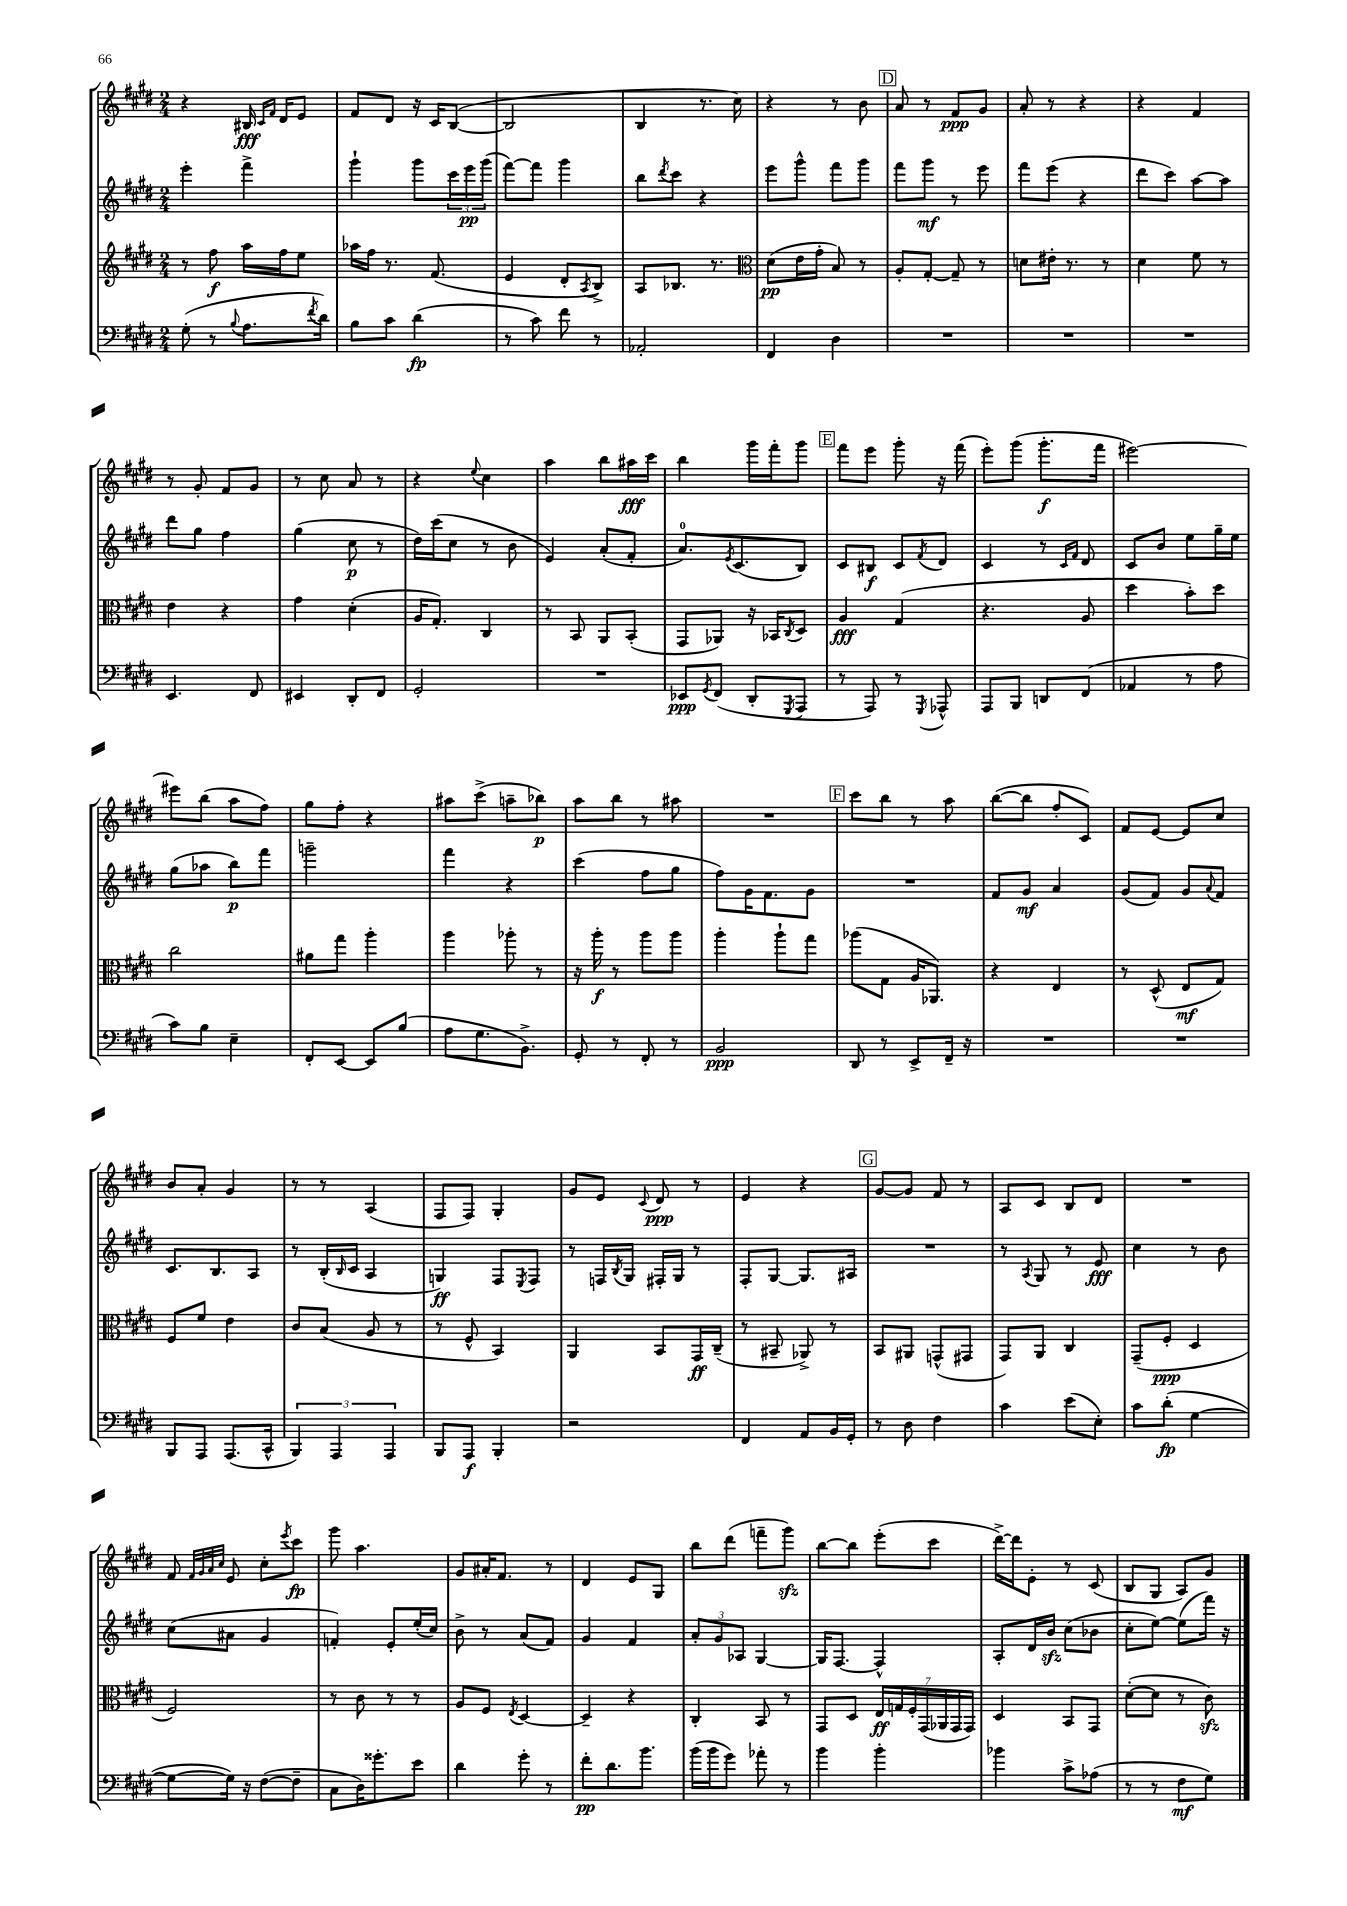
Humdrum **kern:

**kern	**kern	**kern	**kern
*staff4	*staff3	*staff2	*staff1
*clefF4	*clefG2	*clefG2	*clefG2
*k[f#c#g#d#]	*k[f#c#g#d#]	*k[f#c#g#d#]	*k[f#c#g#d#]
*M2/4	*M2/4	*M2/4	*M2/4
(8G#'	8r	4eee'	4r
8r	8ff#	.	.
8qqB	.	.	.
8.A	16aa	4fff#^	16B#
.	.	.	16qqc#
.	.	.	16qqf#
.	16ff#	.	16d#
.	8ee	.	8e
8qf#	.	.	.
16d#)	.	.	.
=	=	=	=
8B	16aa-	4ggg#`	8f#
.	16ff#	.	.
8c#	8.r	.	8d#
(4d#	.	8ggg#	16r
.	(8.f#	.	16c#
.	.	24ccc#	([8B
.	.	24eee	.
.	.	(24ggg#	.
=	=	=	=
8r	4e	[8fff#)	2B]
8c#)	.	8fff#]	.
8f#	8d#'	4ggg#	.
.	8qA	.	.
8r	8B^)	.	.
=	=	=	=
2AA-'	8A	8bb	4B
.	.	8qddd#	.
.	8.B-	8ccc#	.
.	.	4r	8.r
.	8.r	.	.
.	.	.	16cc#)
=	=	=	=
*	*clefC3	*	*
4FF#	(8d#	8eee	4r
.	16e	8ggg#^^	.
.	16g#'	.	.
4D#	8B)	8fff#	8r
.	8r	8ggg#	8b
=	=	=	=
2r	8A'	8fff#	8a
.	[8G#'	8ggg#	8r
.	8G#~]	8r	8f#
.	8r	8eee	8g#
=	=	=	=
2r	8d	8fff#	8a'
.	16e#'	(8eee	8r
.	8.r	.	.
.	.	4r	4r
.	8r	.	.
=	=	=	=
2r	4d#	8ddd#	4r
.	.	8ccc#)	.
.	8f#	[8aa	4f#
.	8r	8aa]	.
=	=	=	=
4.EE	4e	8ddd#	8r
.	.	8gg#	8g#'
.	4r	4ff#	8f#
8FF#	.	.	8g#
=	=	=	=
4EE#	4g#	(4gg#	8r
.	.	.	8cc#
8DD#'	(4d#'	8cc#	8a
8FF#	.	8r	8r
=	=	=	=
2GG#'	16A	16dd#)	4r
.	8.G#')	(16ccc#	.
.	.	8cc#	.
.	.	.	8qqee
.	4C#	8r	4cc#
.	.	8b	.
=	=	=	=
2r	8r	4e)	4aa
.	8BB	.	.
.	8AA	(8a'	8bb
.	(8BB'	8f#'	16aa#
.	.	.	16ccc#
=	=	=	=
8EE-	8GG#	8.a)	4bb
8qGG#	.	.	.
(8FF#	8AA-)	.	.
.	.	8qe	.
.	.	(8.c#	.
8DD#'	16r	.	16ggg#
.	16BB-	.	16fff#'
8qGGG#	8qC#	.	.
8AAA	8D#	8B)	8ggg#
=	=	=	=
8r	4A	8c#	8fff#
8AAA)	.	8B#	8eee
8r	(4G#	8c#	8ggg#'
8qGGG#	.	8qf#	.
8AAA-^^	.	8d#	16r
.	.	.	(16fff#
=	=	=	=
8AAA	4.r	4c#	8eee')
8BBB	.	.	(8ggg#
8DD	.	8r	8.ggg#'
.	.	16qqc#	.
.	.	16qqf#	.
(8FF#	8A	8d#	.
.	.	.	16fff#
=	=	=	=
4AA-	4dd#	8c#	[2eee#)
.	.	8b	.
8r	8b')	8ee	.
8A	8dd#	16gg#~	.
.	.	16ee	.
=	=	=	=
8c#)	2cc#	(8gg#	8eee#]
8B	.	8aa-	(8bb
4E~	.	8bb)	8aa
.	.	8fff#	8ff#)
=	=	=	=
8FF#'	8a#	2ggg~	8gg#
[8EE	8gg#	.	8ff#'
8EE]	4aa'	.	4r
(8B	.	.	.
=	=	=	=
8A	4aa	4fff#	8aa#
8.G#	.	.	(8ccc#^
.	8aa-'	4r	8aa~
8.BB^)	.	.	.
.	8r	.	8bb-)
=	=	=	=
8GG#'	16r	(4ccc#	8aa
.	16aa'	.	.
8r	8r	.	8bb
8FF#'	8aa	8ff#	8r
8r	8aa	8gg#	8aa#
=	=	=	=
2BB	4aa'	8ff#)	2r
.	.	16g#	.
.	.	8.f#	.
.	8aa`	.	.
.	8gg#	8g#	.
=	=	=	=
8DD#	(8aa-	2r	8ccc#
8r	8G#	.	8bb
8EE^	16A	.	8r
.	8.AA-)	.	.
16FF#~	.	.	8aa
16r	.	.	.
=	=	=	=
2r	4r	8f#	([8bb
.	.	8g#	8bb]
.	4E	4a	8ff#'
.	.	.	8c#)
=	=	=	=
2r	8r	(8g#	8f#
.	(8D#^^	8f#)	[8e
.	8E	8g#	8e]
.	.	8qqa	.
.	8G#)	8f#	8cc#
=	=	=	=
8BBB	8F#	8.c#	8b
8AAA	8f#	.	8a'
.	.	8.B	.
(8.AAA	4e	.	4g#
.	.	8A	.
16CC#^^	.	.	.
=	=	=	=
6BBB)	8c#	8r	8r
.	(8B	(16B'	8r
6AAA	.	.	.
.	.	16qqB	.
.	.	16c#	.
.	8A	4A	(4A
6AAA	.	.	.
.	8r	.	.
=	=	=	=
8BBB	8r	4G)	8F#
8AAA	8F#^^	.	8F#)
4BBB'	4BB)	8F#	4G#'
.	.	8qE	.
.	.	8F#	.
=	=	=	=
2r	4AA	8r	8g#
.	.	16F	8e
.	.	8qB	.
.	.	16G#	.
.	.	.	8qqc#
.	8BB	16F#'	8d#
.	.	16G#	.
.	16GG#	8r	8r
.	(16C#~	.	.
=	=	=	=
4FF#	8r	8F#'	4e
.	8BB#~	[8G#	.
8AA	8AA-^)	8.G#]	4r
16BB	8r	.	.
16GG#'	.	16A#	.
=	=	=	=
8r	8BB	2r	[8g#
8D#	8AA#	.	8g#]
4F#	(8GG^^	.	8f#
.	8GG#	.	8r
=	=	=	=
4c#	8GG#)	8r	8A
.	.	8qA	.
.	8AA	8G#	8c#
(8e	4C#	8r	8B
8E')	.	8e	8d#
=	=	=	=
8c#	(8GG#~	4cc#	2r
(8d#'	8F#'	.	.
[4G#	4D#	8r	.
.	.	8b	.
=	=	=	=
8G#_	2F#)	(8cc#	8f#
.	.	.	32qqf#
.	.	.	32qqg#
.	.	.	32qqa
.	.	.	32qqcc#
16G#])	.	8a#	8e
16r	.	.	.
([8F#	.	4g#	8cc#'
.	.	.	8qeee
8F#~]	.	.	8ccc#
=	=	=	=
8C#	8r	4f')	8ggg#
16D#)	8c#	.	4.aa
8.g##'	.	.	.
.	8r	8e'	.
8e	8r	(16ee'	.
.	.	16cc#)	.
=	=	=	=
4d#	8A	8b^	8g#
.	8F#	8r	16a#'
.	.	.	8.f#
.	8qE	.	.
8g#'	[4D#	(8a	.
8r	.	8f#)	8r
=	=	=	=
8f#'	4D#~]	4g#	4d#
8.d#	.	.	.
.	4r	4f#	8e
8.b	.	.	.
.	.	.	8G#
=	=	=	=
(16b	4C#'	12a'	8bb
16b	.	.	.
.	.	12g#	.
8g#)	.	.	(8ddd#
.	.	12A-	.
8a-'	8BB	[4G#	8fff~
8r	8r	.	8ggg#)
=	=	=	=
4b	8GG#	16G#]	[8bb
.	.	[8.F#	.
.	8D#	.	8bb]
4b'	28E	4F#^^]	(8eee'
.	28G	.	.
.	28F#'	.	.
.	(28GG#	.	.
.	.	.	8ccc#
.	28AA-	.	.
.	28GG#	.	.
.	28GG#)	.	.
=	=	=	=
4b-	4D#	8A'	[16ddd#^)
.	.	.	16ddd#]
.	.	16d#	8e'
.	.	16b	.
8c#^	8BB	(8cc#	8r
(8A-	8GG#	8b-	(8c#
=	=	=	=
8r	([8d#'	8cc#'	8B
8r	8d#]	[8ee)	8G#
8F#	8r	(8ee]	8A)
8G#)	8c#)	16fff#)	8g#
.	.	16r	.
==	==	==	==
*-	*-	*-	*-
